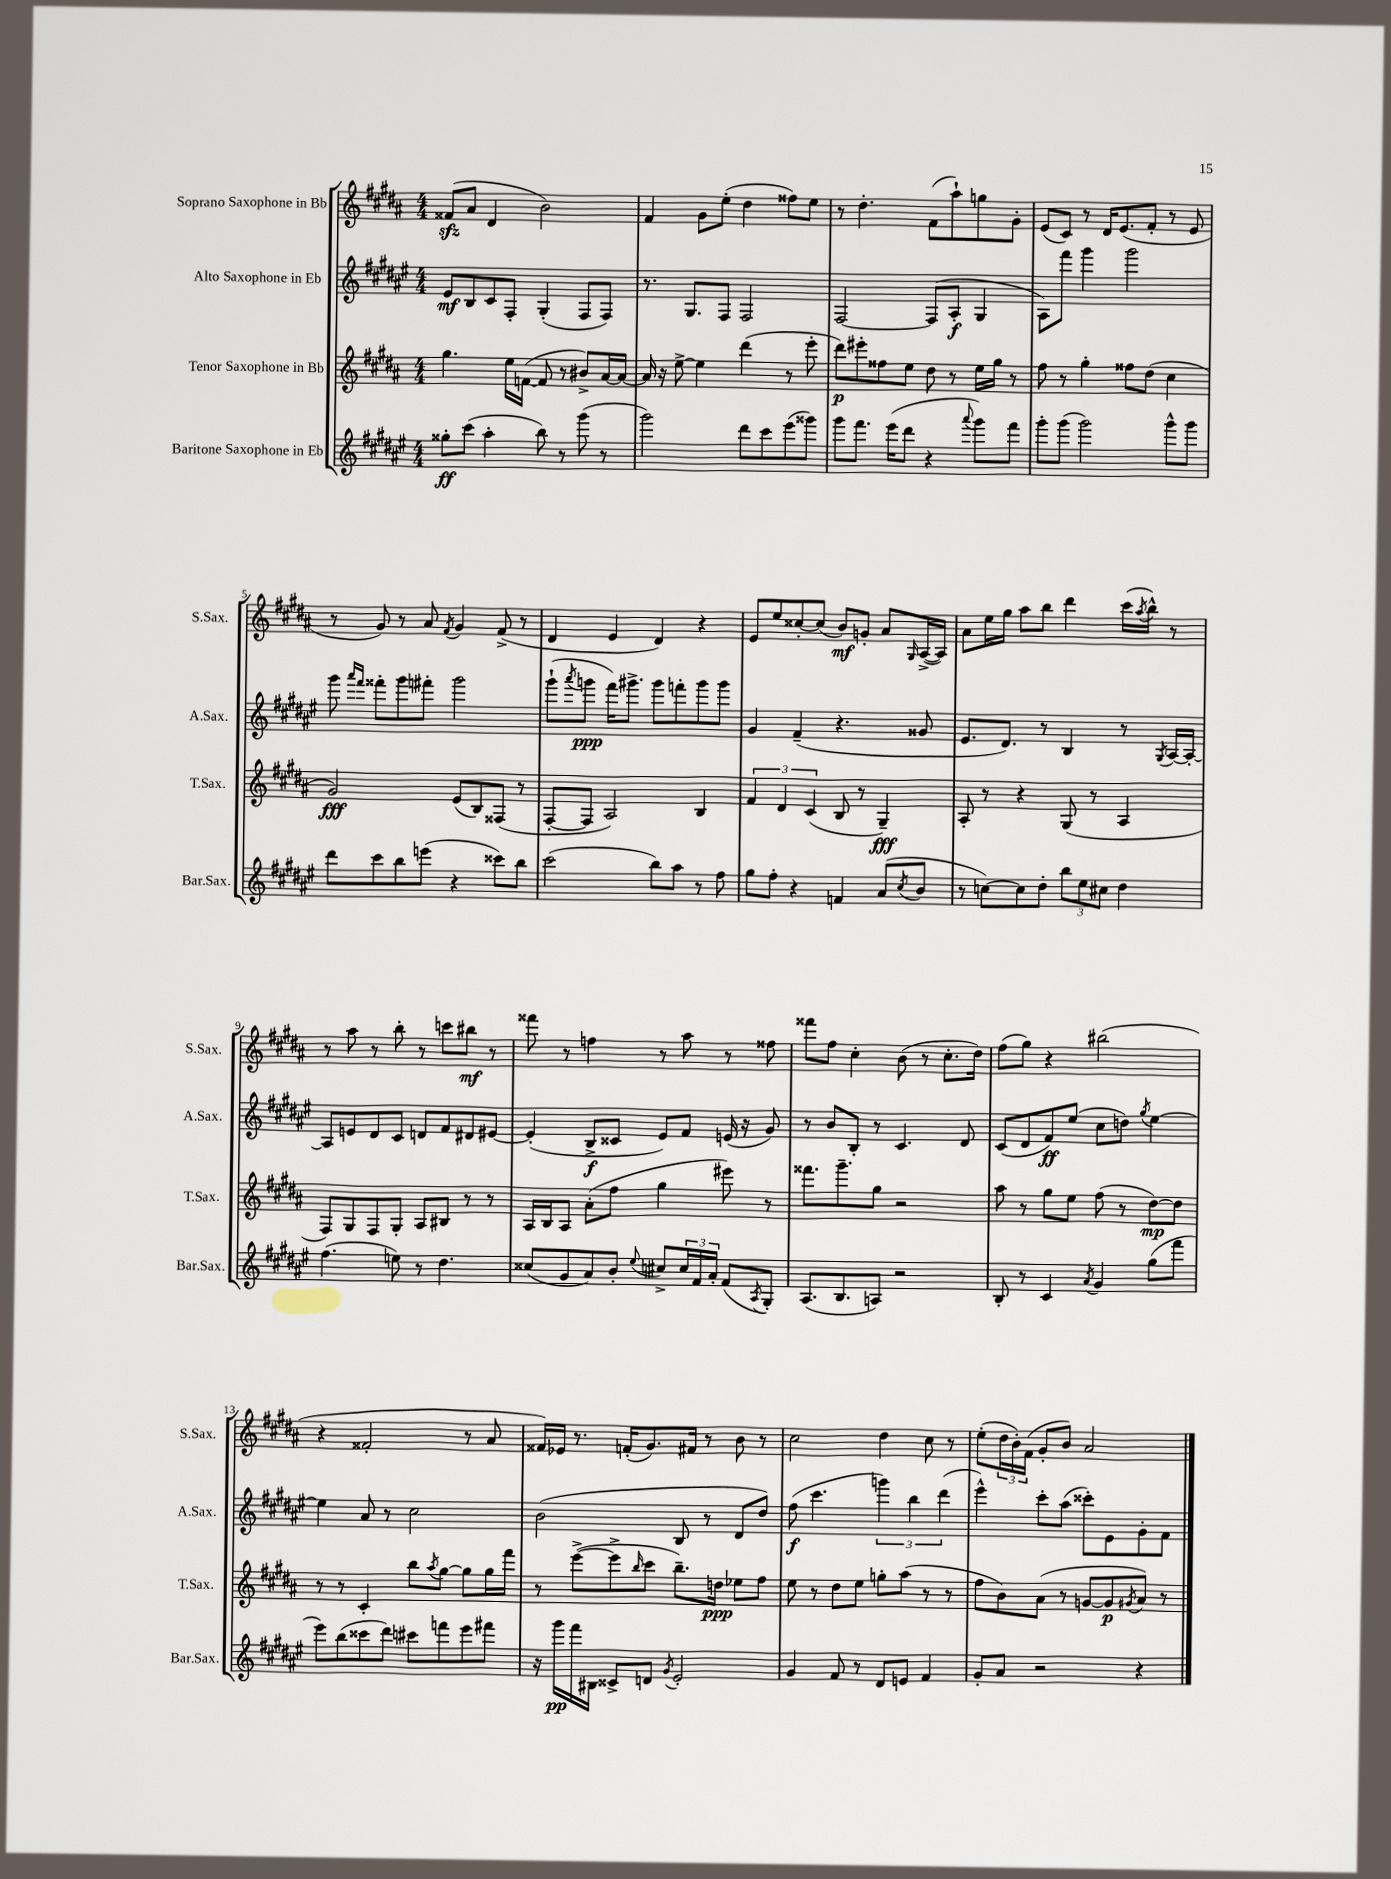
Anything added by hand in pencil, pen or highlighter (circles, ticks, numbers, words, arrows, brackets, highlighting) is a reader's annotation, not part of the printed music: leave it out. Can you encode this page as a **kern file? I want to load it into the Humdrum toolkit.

**kern	**kern	**kern	**kern
*staff4	*staff3	*staff2	*staff1
*clefG2	*clefG2	*clefG2	*clefG2
*k[f#c#g#d#a#e#]	*k[f#c#g#d#a#]	*k[f#c#g#d#a#e#]	*k[f#c#g#d#a#]
*M4/4	*M4/4	*M4/4	*M4/4
8gg##'\L	4.gg#\	8e#/L	(8f##/L
(8ccc#\J	.	8B/	8a#/J
4aa#'\	.	8c#/	4d#/
.	16ee\LL	8F#'/J	.
.	([16f\JJ	.	.
8bb\)	8f/]	(4G#'/	2b\)
8r	8r	.	.
(8ggg#\	8b#^/L)	8F#/L	.
8r	[16a#/L	8F#/J)	.
.	16a#/_JJ	.	.
=	=	=	=
2ggg#\)	16a#/]	8.r	4f#/
.	16r	.	.
.	[8ee^\	.	.
.	.	8.G#/L	.
.	4ee\]	.	8g#\L
.	.	8F#/J	(8ee'\J
8ddd#\L	(4ddd#\	2F#/	4dd#\
8ccc#\	.	.	.
(8eee#\	8r	.	8ff##\L)
8ggg##\J)	8eee'\	.	8ee\J
=	=	=	=
8ggg#\L	8ddd#\L)	[2F#/	8r
8.fff#\J	8eee#'\	.	4.dd#'\
.	8ff##\	.	.
(16eee#\LK	.	.	.
8ddd#\J	8ee\J	.	.
4r	8dd#\	(8F#/]L	(8f#\L
.	8r	8A#'/J	8aa#`\)
8qqaaa#/	.	.	.
8ggg#\L)	16ee\LL	4G#/	8gg\
.	16gg#\JJ	.	.
8fff#\J	8r	.	8g#'\J
=	=	=	=
8ggg#'\L	8ff#\	8A#\L)	(8e/L
(8ggg#\J	8r	8fff#\J	8c#/J)
2ggg#\)	4gg#'\	4ggg#\	8r
.	.	.	16d#/LK
.	.	.	(8.e/
.	8ff##\L	2ggg#\	.
.	(8dd#\J	.	8f#'/J
8ggg#^^\L	4cc#\	.	8r
8ggg#\J	.	.	8e/
=	=	=	=
8ddd#\L	2g#/)	8ggg#\	8r
.	.	16qqaaa#/LL	.
.	.	16qqfff#/JJ	.
8ccc#\	.	8fff##'\L	8g#/)
8bb\	.	8ggg#\	8r
(8eee\J	.	8fff#'\J	8a#/
.	.	.	8qf#/
4r	(8e/L	2ggg#\	4g#/
.	8B/)	.	.
8ccc##\L)	(8F##/J	.	(8f#^/
8bb\J	8r	.	8r
=	=	=	=
(2ccc#\	[8F#'/L	(8ggg#`\L	4d#/
.	.	8qaaa#/	.
.	8F#/]J	8ggg\J	.
.	2A#/)	16fff#\LK)	4e/
.	.	8.ggg#^\J	.
8bb\L)	.	8ggg#\L	4d#/)
8aa#\J	.	8fff'\	.
8r	4B/	8ggg#\	4r
8ff#\	.	8ggg#\J	.
=	=	=	=
8gg#\L	6f#/	4g#/	8e/L
8ff#'\J	.	.	8ee/
.	6d#/	.	.
4r	.	(4f#~/	[8cc##'/
.	(6c#/	.	.
.	.	.	(8cc##/]J
4f/	8B/	4.r	8b/L)
.	8r	.	8g'/J
(8a#/L	4G#~/)	.	8a#/L
8qcc#/	.	.	16qqG#/
8b/J	.	8g##/	([16A#^/L
.	.	.	16A#/]JJ)
=	=	=	=
8r	8A#'/	8.e#/L	8a#\L
[8cc\L)	8r	.	16ee\L
.	.	8.d#/J)	16gg#\JJ
8cc\]	4r	.	8aa#\L
8dd#'\J	.	8r	8bb\J
12bb\L	(8G#/	4B/	4ddd#\
12ee#\	.	.	.
.	8r	.	.
12cc#\J	.	.	.
4dd#\	4A#/	8r	(16ccc#\LL
.	.	.	8qaa#/
.	.	.	16bb^^\JJ)
.	.	8qG#/	.
.	.	[16A#/LL	8r
.	.	16A#'/_JJ	.
=	=	=	=
(4.ff#\	8F#/L)	8A#/]L	8r
.	8G#/	8e/	8aa#\
.	8F#/	8d#/	8r
8ee\)	8G#'/J	8c#/J	8bb'\
8r	8A#/L	8d/L	8r
4.dd#\	8B#/J	8f#/	8ccc\L
.	8r	8d#/	8bb#\J
.	8r	[8e#/J	8r
=	=	=	=
(8cc##/L	16A#/LL	(4e#'/]	8fff##\
.	16B/J	.	.
8g#/	8A#/J	.	8r
8a#/)	(8a#'\L	8B^/L	4ff\
8b'/J	8ff#\J	8c##/J	.
8qqee#/	.	.	.
8cc#^/L	4gg#\	8e#/L)	8r
24cc#/L	.	8f#/J	8aa#\
24f#/	.	.	.
24a#'/JJ	.	.	.
(8f#/L	8eee#\)	(16e/	8r
.	.	16r	.
8qA#/	.	.	.
8G#'/J)	8r	8g#/)	8ff##\
=	=	=	=
(8.A#/L	8.fff##\L	8r	8fff##\L
.	.	8b/L	8ff#\J
8.B/	8.ggg#~\	.	.
.	.	8B'/J	4cc#'\
8A/J)	8gg#\J	8r	.
2r	2r	4.c#/	(8b\
.	.	.	8r
.	.	.	8.cc#'\L
.	.	8d#/	.
.	.	.	16dd#\Jk)
=	=	=	=
8B'/	8aa#\	(8c#/L	(8ff#\L
8r	8r	8d#/	8gg#\J)
4c#/	8gg#\L	8f#/)	4r
.	8ee\J	(8ee#/J	.
8qa#/	.	.	.
4g#/	(8ff#\	8cc#\L	(2bb#\
.	8r	8dd\J)	.
.	.	8qgg#/	.
(8gg#\L	[8dd#\L)	[4ee#\	.
8fff#\J	8dd#\]J	.	.
=	=	=	=
8eee#\L)	8r	4ee#\]	4r
(8bb\	8r	.	.
8ccc##\	4c#'/	8a#/	2f##'/
8ddd#\J)	.	8r	.
8ccc#\L	8bb\L	2cc#\	.
.	8qaa#/	.	.
8fff\	[8gg#\J	.	.
8eee#\	8gg#\]L	.	8r
8fff#\J	16gg#\L	.	8a#/
.	16fff#\JJ	.	.
=	=	=	=
16r	8r	(2b\	16f##/LL)
16ggg#\LL	.	.	16e-/JJ
16fff#\	([8eee^\L	.	8.r
16B#\JJ	.	.	.
8c##^/L	8eee^\]	.	.
.	.	.	(16f'/LK
.	16qqbb/	.	.
8d/J	8ccc#\J	.	8.g#/)
8qg#/	.	.	.
2e#'/	8.bb~\L)	8B/	.
.	.	.	16f#/Jk
.	.	8r	8r
.	16dd\Jk	.	.
.	8ee-\L	8d#/L	8b\
.	8ff#\J	8dd#/J)	8r
=	=	=	=
4g#/	8ee\	(8ff#\	2cc#\
.	8r	4.ccc#\	.
8f#/	8dd#\L	.	.
8r	8ee\J	.	.
8d#/L	8gg'\L	6ggg\)	4dd#\
8e/J	(8aa#\J	.	.
.	.	6bb\	.
4f#/	8r	.	8cc#\
.	.	(6ddd#\	.
.	8r	.	8r
=	=	=	=
8g#'/L	8ff#\L	4eee#^^\)	(8ee'\L
8a#/J	8b\)	.	24dd#\L
.	.	.	24b'\)
.	.	.	(24f#\JJ
2r	(8a#\J	8ccc#'\L	8g#'/L
.	8r	(8aa#\J	8b/J)
.	[8g/L	8ccc##'\L)	2a#/
.	8g/]	8e#\	.
.	8qg#/	.	.
4r	8a#/J)	8g#'\	.
.	8r	8f#\J	.
==	==	==	==
*-	*-	*-	*-
